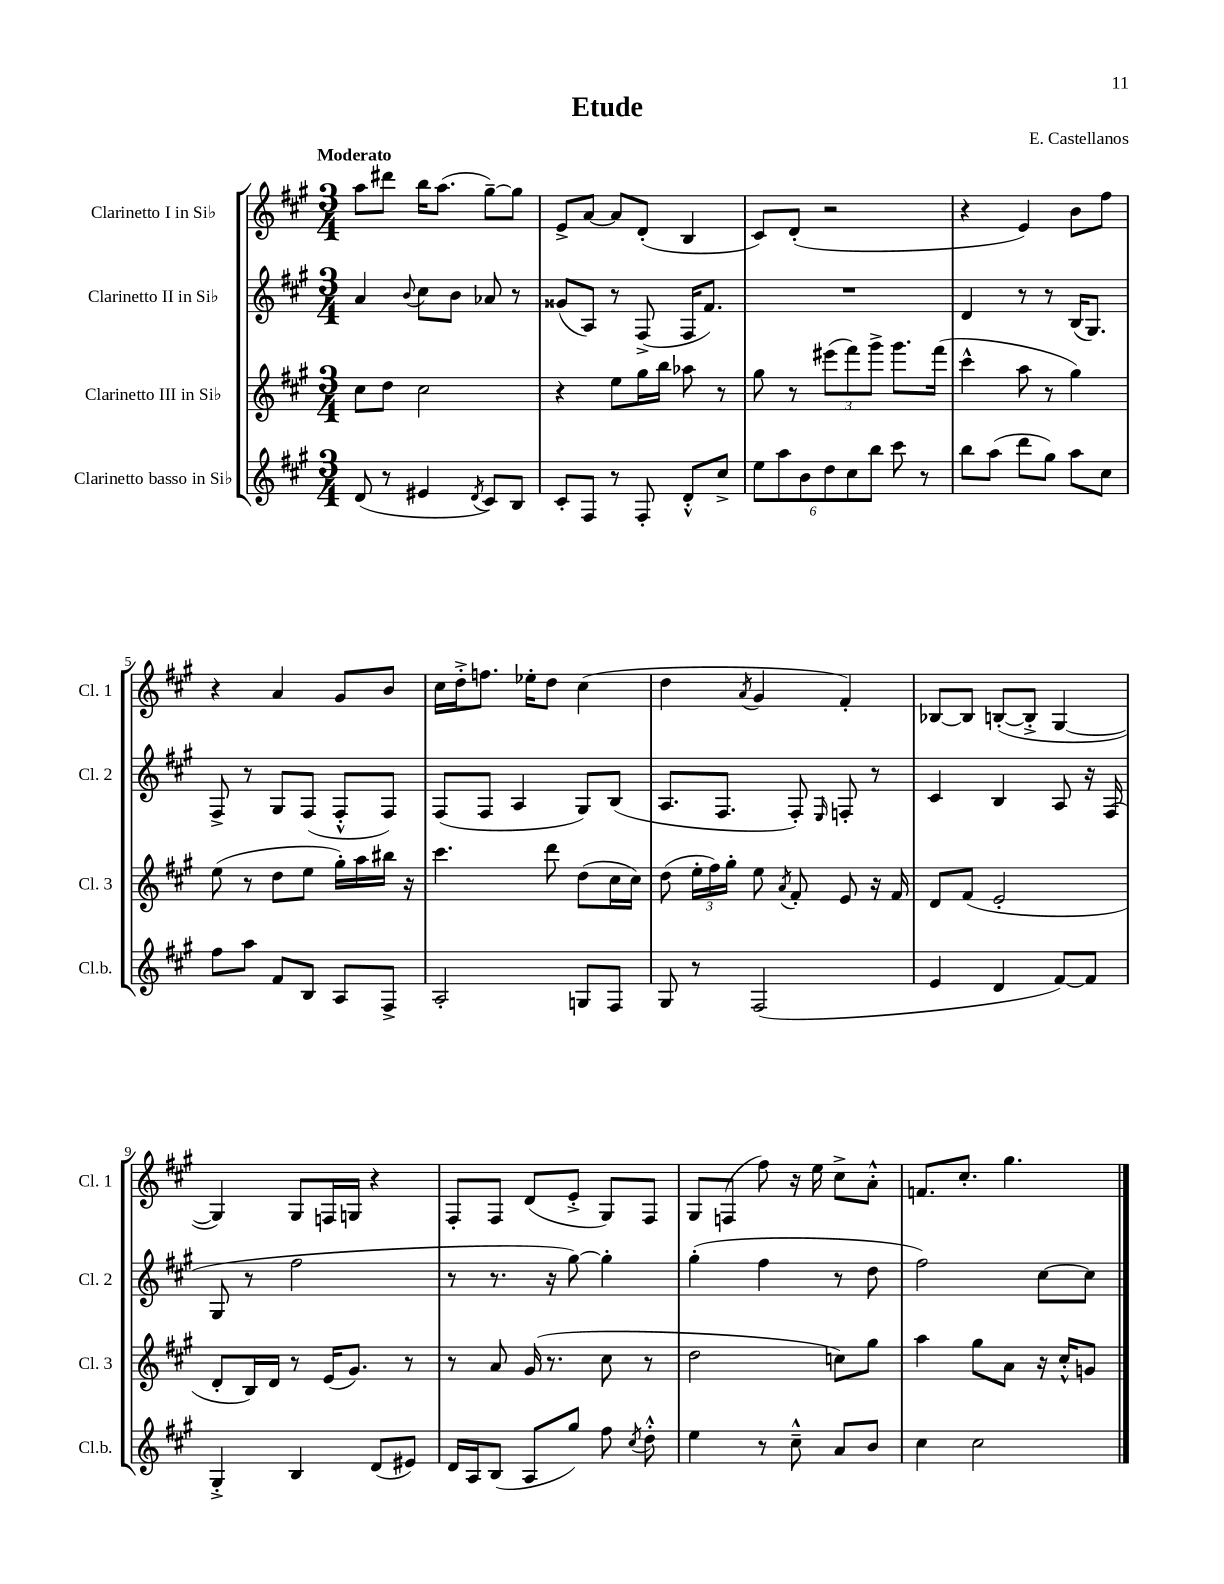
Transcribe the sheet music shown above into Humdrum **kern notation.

**kern	**kern	**kern	**kern
*staff4	*staff3	*staff2	*staff1
*clefG2	*clefG2	*clefG2	*clefG2
*k[f#c#g#]	*k[f#c#g#]	*k[f#c#g#]	*k[f#c#g#]
*M3/4	*M3/4	*M3/4	*M3/4
(8d	8cc#	4a	8aa
8r	8dd	.	8ddd#
.	.	8qqb	.
4e#	2cc#	8cc#	16bb
.	.	.	(8.aa
.	.	8b	.
8qd	.	.	.
8c#)	.	8a-	[8gg#~)
8B	.	8r	8gg#]
=	=	=	=
8c#'	4r	(8g##	8e^
8F#	.	8A)	[8a
8r	8ee	8r	8a]
8F#'	16gg#	(8F#^	(8d'
.	16bb	.	.
8d'^^	8aa-	16F#	4B
.	.	8.f#)	.
8cc#^	8r	.	.
=	=	=	=
12ee	8gg#	2.r	8c#)
12aa	.	.	.
.	8r	.	(8d'
12b	.	.	.
12dd	(12eee#	.	2r
12cc#	12fff#)	.	.
12bb	12ggg#^	.	.
8ccc#	8.ggg#	.	.
8r	.	.	.
.	(16fff#	.	.
=	=	=	=
8bb	4ccc#^^	4d	4r
(8aa	.	.	.
8ddd	8aa	8r	4e)
8gg#)	8r	8r	.
8aa	4gg#)	(16B	8b
.	.	8.G#)	.
8cc#	.	.	8ff#
=	=	=	=
8ff#	(8ee	8F#^	4r
8aa	8r	8r	.
8f#	8dd	8G#	4a
8B	8ee	(8F#	.
8A	16gg#')	8F#'^^	8g#
.	16aa	.	.
8F#^	16bb#	8F#)	8b
.	16r	.	.
=	=	=	=
2A'	4.ccc#	(8F#	16cc#
.	.	.	16dd'^
.	.	8F#	8.ff
.	.	4A	.
.	.	.	16ee-'
.	8ddd	.	8dd
8G	(8dd	8G#)	(4cc#
8F#	16cc#	(8B	.
.	16cc#)	.	.
=	=	=	=
8G#	(8dd	8.A	4dd
8r	24ee'	.	.
.	24ff#)	.	.
.	.	8.F#	.
.	24gg#'	.	.
.	.	.	8qa
(2F#	8ee	.	4g#
.	8qa	.	.
.	8f#'	8F#')	.
.	.	16qqE	.
.	8e	8F'	4f#')
.	16r	8r	.
.	16f#	.	.
=	=	=	=
4e	8d	4c#	[8B-
.	(8f#	.	8B-]
4d	2e'	4B	([8B'
.	.	.	8B'^]
[8f#)	.	8A	[4G#
8f#]	.	16r	.
.	.	(16F#	.
=	=	=	=
4G#'^	8d'	8G#	4G#])
.	16B)	8r	.
.	16d	.	.
4B	8r	2ff#	8G#
.	(16e	.	16F
.	8.g#)	.	16G
(8d	.	.	4r
8e#)	8r	.	.
=	=	=	=
16d	8r	8r	8F#'
16A	.	.	.
(8B	8a	8.r	8F#
8A	(16g#	.	(8d
.	8.r	16r	.
8gg#)	.	[8gg#)	8e'^
8ff#	8cc#	4gg#']	8G#)
8qcc#	.	.	.
8dd'^^	8r	.	8F#
=	=	=	=
4ee	2dd	(4gg#'	8G#
.	.	.	(8F
8r	.	4ff#	8ff#)
8cc#~^^	.	.	16r
.	.	.	16ee
8a	8cc)	8r	8cc#^
8b	8gg#	8dd	8a'^^
=	=	=	=
4cc#	4aa	2ff#)	8.f
.	.	.	8.cc#'
2cc#	8gg#	.	.
.	8a	.	4.gg#
.	16r	[8cc#	.
.	16cc#'^^	.	.
.	8g	8cc#]	.
==	==	==	==
*-	*-	*-	*-
